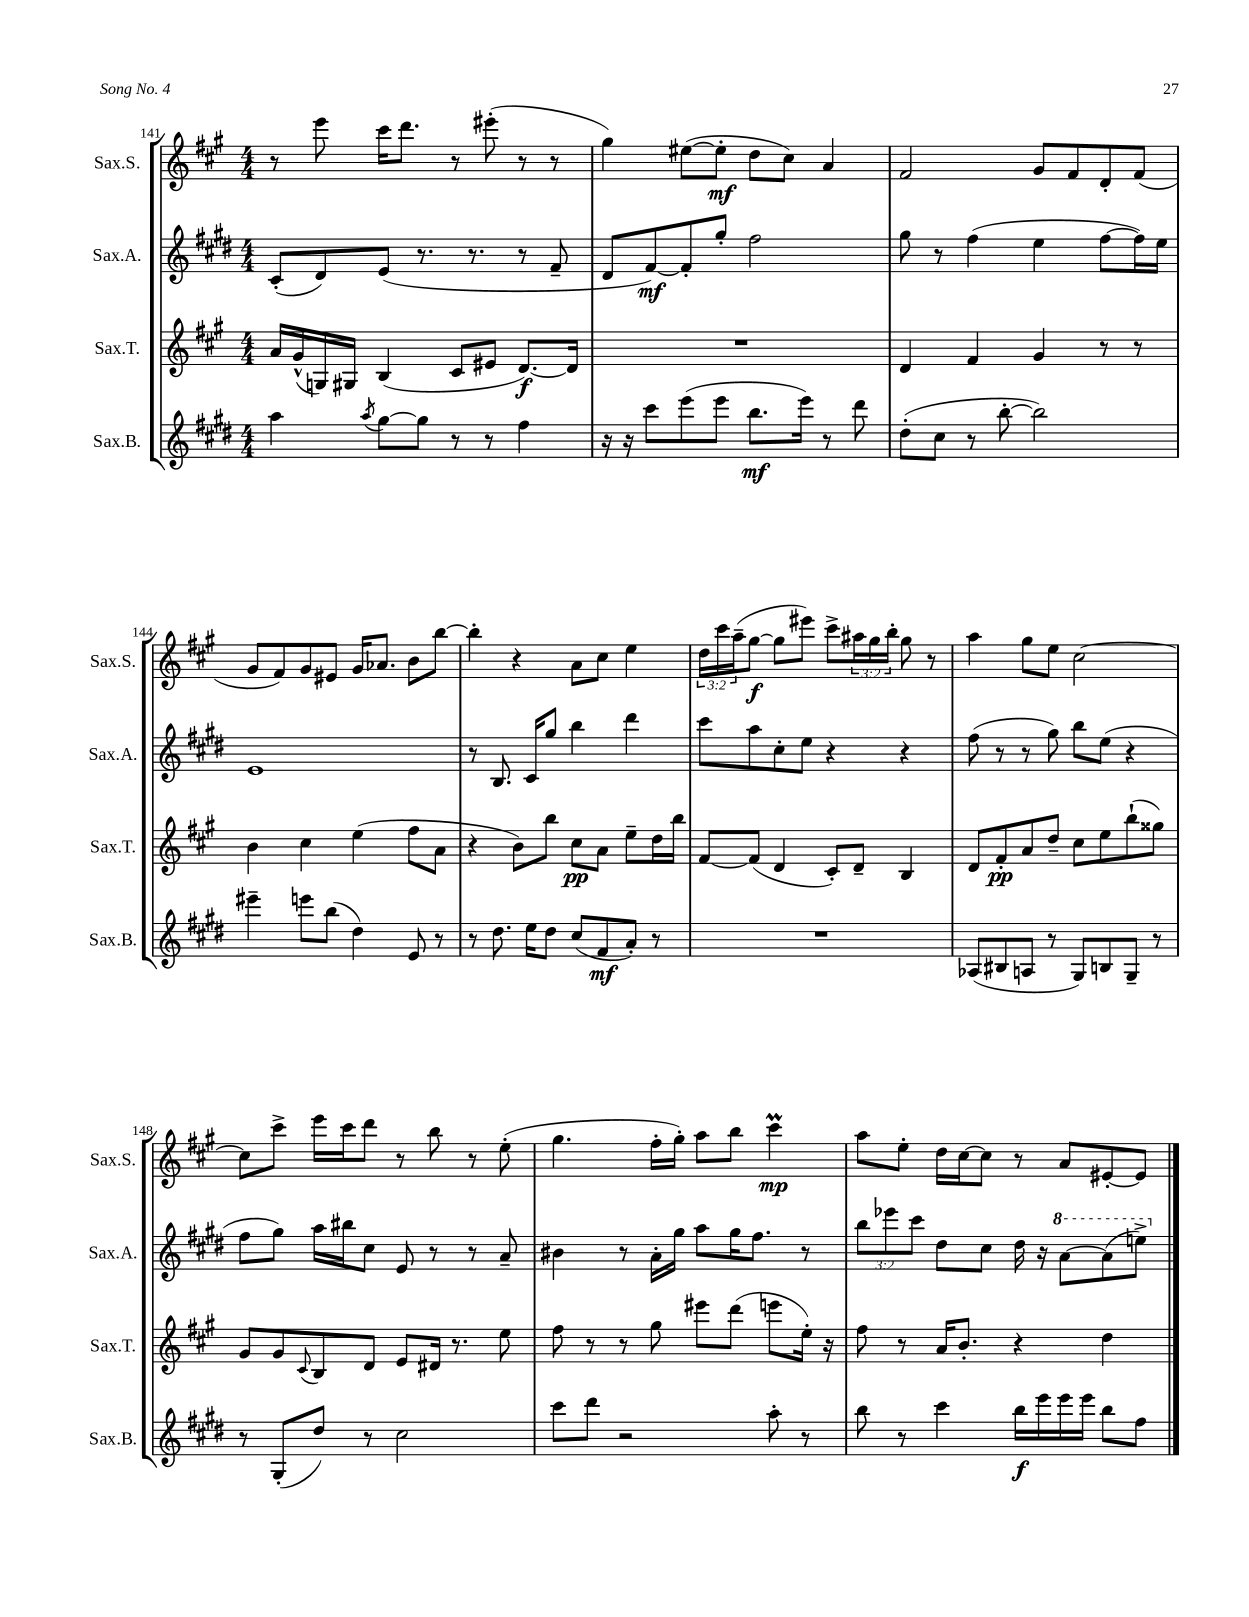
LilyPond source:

<<
\new StaffGroup <<
\new Staff = "s0" \with { instrumentName = "Sax.S." shortInstrumentName = "Sax.S." } {
    \clef treble \key a \major \numericTimeSignature \time 4/4 \override Staff.TupletNumber.text = #tuplet-number::calc-fraction-text
    r8 e'''8 cis'''16 d'''8. r8 eis'''8-.( r8 r8 |
    gis''4) eis''8~( eis''8-.\mf d''8 cis''8) a'4 |
    fis'2 gis'8 fis'8 d'8-. fis'8( |
    gis'8 fis'8) gis'8 eis'8 gis'16 aes'8. b'8 b''8~ |
    b''4-. r4 a'8 cis''8 e''4 |
    \tuplet 3/2 { d''16 cis'''16 a''16--( } gis''8~\f gis''8 eis'''8) cis'''8-> \tuplet 3/2 { ais''16 gis''16 b''16-. } gis''8 r8 |
    a''4 gis''8 e''8 cis''2~ |
    cis''8 cis'''8-> e'''16 cis'''16 d'''8 r8 b''8 r8 e''8-.( |
    gis''4. fis''16-. gis''16-.) a''8 b''8 cis'''4\prall\mp |
    a''8 e''8-. d''16 cis''16~ cis''8 r8 a'8 eis'8~-. eis'8 \bar "|." |
}
\new Staff = "s1" \with { instrumentName = "Sax.A." shortInstrumentName = "Sax.A." } {
    \clef treble \key e \major \numericTimeSignature \time 4/4 \override Staff.TupletNumber.text = #tuplet-number::calc-fraction-text
    cis'8-.( dis'8) e'8( r8. r8. r8 fis'8-- |
    dis'8 fis'8~\mf) fis'8-. gis''8-. fis''2 |
    gis''8 r8 fis''4( e''4 fis''8~ fis''16) e''16 |
    e'1 |
    r8 b8. cis'16 gis''8 b''4 dis'''4 |
    cis'''8 a''8 cis''8-. e''8 r4 r4 |
    fis''8( r8 r8 gis''8) b''8 e''8( r4 |
    fis''8 gis''8) a''16 bis''16 cis''8 e'8 r8 r8 a'8-- |
    bis'4 r8 a'16-. gis''16 a''8 gis''16 fis''8. r8 |
    \tuplet 3/2 { b''8 ees'''8 cis'''8 } dis''8 cis''8 dis''16 r16 \ottava #1 a''8~ a''8( e'''8->) \ottava #0 \bar "|." |
}
\new Staff = "s2" \with { instrumentName = "Sax.T." shortInstrumentName = "Sax.T." } {
    \clef treble \key a \major \numericTimeSignature \time 4/4
    a'16 gis'16-^( g16) gis16 b4( cis'8 eis'8 d'8.~\f) d'16 |
    R1 |
    d'4 fis'4 gis'4 r8 r8 |
    b'4 cis''4 e''4( fis''8 a'8 |
    r4 b'8) b''8 cis''8\pp a'8 e''8-- d''16 b''16 |
    fis'8~ fis'8( d'4 cis'8-.) d'8-- b4 |
    d'8 fis'8-.\pp a'8 d''8-- cis''8 e''8 b''8-!( gisis''8) |
    gis'8 gis'8 \appoggiatura { cis'8 } b8 d'8 e'8 dis'16 r8. e''8 |
    fis''8 r8 r8 gis''8 eis'''8 d'''8( e'''8 e''16-.) r16 |
    fis''8 r8 a'16 b'8.-. r4 d''4 \bar "|." |
}
\new Staff = "s3" \with { instrumentName = "Sax.B." shortInstrumentName = "Sax.B." } {
    \clef treble \key e \major \numericTimeSignature \time 4/4
    a''4 \acciaccatura { a''8 } gis''8~ gis''8 r8 r8 fis''4 |
    r16 r16 cis'''8 e'''8( e'''8 b''8.\mf e'''16) r8 dis'''8 |
    dis''8-.( cis''8 r8 b''8~-. b''2) |
    eis'''4-- e'''8 b''8( dis''4) e'8 r8 |
    r8 dis''8. e''16 dis''8 cis''8( fis'8\mf a'8-.) r8 |
    R1 |
    aes8( bis8 a8 r8 gis8) b8 gis8-- r8 |
    r8 gis8-.( dis''8) r8 cis''2 |
    cis'''8 dis'''8 r2 a''8-. r8 |
    b''8 r8 cis'''4 b''16\f e'''16 e'''16 e'''16 b''8 fis''8 \bar "|." |
}
>>
>>
\layout { \context { \Score currentBarNumber = #141 } }
